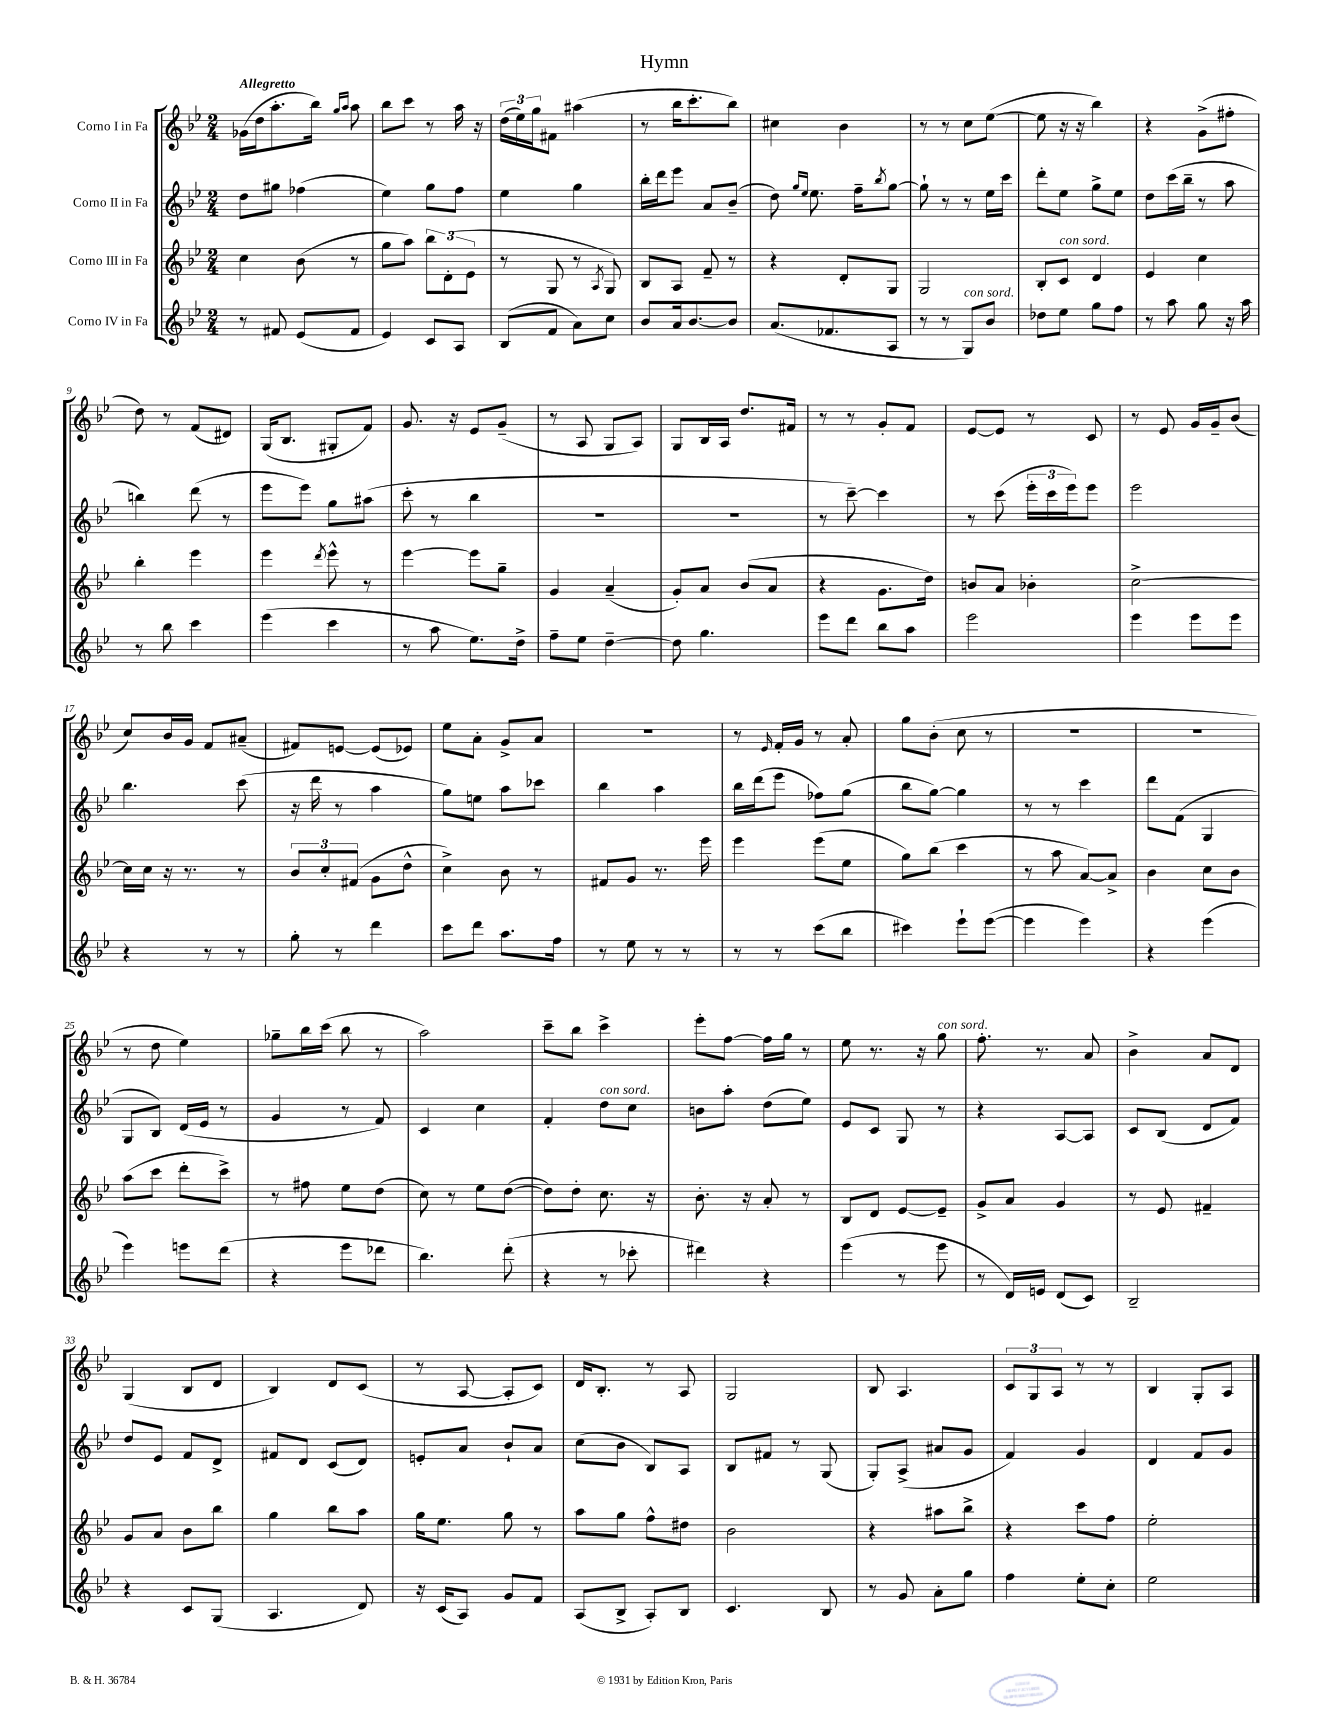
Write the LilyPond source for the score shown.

\header { title = "Hymn" }
<<
\new StaffGroup <<
\new Staff = "s0" \with { instrumentName = "Corno I in Fa" } {
    \clef treble \key bes \major \numericTimeSignature \time 2/4 \tempo "Allegretto"
    ges'16( d''16 a''8.-. bes''16) \grace { g''16 a''16 } a''8 |
    bes''8 c'''8 r8 a''16 r16 |
    \tuplet 3/2 { d''16( ees''16) g''16 } fis'8 ais''4( |
    r8 bes''16 c'''8.-. bes''8) |
    cis''4 bes'4 |
    r8 r8 c''8 ees''8~( |
    ees''8 r16 r16 bes''4) |
    r4 g'8->( fis''8-. |
    d''8) r8 f'8( dis'8) |
    g16( bes8. gis8-. f'8) |
    g'8. r16 ees'8 g'8--( |
    r8 a8 g8 a8) |
    g8 bes16 a16 d''8. fis'16 |
    r8 r8 g'8-. f'8 |
    ees'8~ ees'8 r8 c'8 |
    r8 ees'8 g'16 g'16-- bes'8( |
    c''8) bes'16 g'16 f'8 ais'8--( |
    fis'8) e'8~ e'8( ees'8) |
    ees''8 a'8-. g'8-> a'8 |
    r2 |
    r8 \grace { ees'16 } f'16-. g'16 r8 a'8-. |
    g''8 bes'8-.( c''8 r8 |
    R2 |
    r2 |
    r8 d''8 ees''4) |
    ges''8-- bes''16 c'''16( bes''8 r8 |
    a''2) |
    c'''8-- bes''8 c'''4-> |
    ees'''8-. f''8~ f''16 g''16 r8 |
    ees''8 r8. r16 g''8^\markup { \italic "con sord." } |
    f''8.-. r8. a'8 |
    bes'4-> a'8 d'8 |
    g4( bes8 d'8 |
    bes4) d'8 c'8( |
    r8 a8~ a8-. c'8) |
    d'16 bes8.-. r8 a8 |
    g2 |
    bes8 a4. |
    \tuplet 3/2 { c'8 g8 a8 } r8 r8 |
    bes4 g8-. a8 \bar "|." |
}
\new Staff = "s1" \with { instrumentName = "Corno II in Fa" } {
    \clef treble \key bes \major \numericTimeSignature \time 2/4
    d''8 gis''8 fes''4( |
    ees''4) g''8 f''8 |
    ees''4 g''4 |
    bes''16-. d'''16 ees'''8 a'8 bes'8--( |
    d''8) \grace { g''16 ees''16 } ees''8. f''16-- \acciaccatura { bes''8 } g''8~ |
    g''8-! r8 r8 ees''16 c'''16 |
    d'''8-. ees''8 g''8-> ees''8 |
    d''8 c'''16( bes''16-- r8 a''8 |
    b''4) d'''8( r8 |
    ees'''8 ees'''8) g''8 ais''8( |
    c'''8-. r8 bes''4 |
    R2 |
    R2 |
    r8 c'''8~--) c'''4 |
    r8 c'''8( \tuplet 3/2 { ees'''16-. c'''16 ees'''16) } ees'''8 |
    ees'''2 |
    bes''4. c'''8( |
    r16 d'''16 r8 a''4 |
    g''8) e''8 a''8 ces'''8 |
    bes''4 a''4 |
    bes''16 d'''16( ees'''8 fes''8) g''8( |
    bes''8 g''8~) g''4 |
    r8 r8 c'''4 |
    d'''8 f'8( g4 |
    g8 bes8) d'16( ees'16 r8 |
    g'4 r8 f'8) |
    c'4 c''4 |
    f'4-. d''8^\markup { \italic "con sord." } c''8 |
    b'8 a''8-. d''8( ees''8) |
    ees'8 c'8 g8 r8 |
    r4 a8~ a8 |
    c'8 bes8( d'8 f'8) |
    d''8 ees'8 f'8 d'8-> |
    fis'8 d'8 c'8( d'8) |
    e'8-. a'8 bes'8-! a'8 |
    c''8( bes'8 bes8) a8 |
    bes8 fis'8 r8 g8( |
    g8-.) a8->( ais'8 g'8 |
    f'4) g'4 |
    d'4 f'8 g'8 \bar "|." |
}
\new Staff = "s2" \with { instrumentName = "Corno III in Fa" } {
    \clef treble \key bes \major \numericTimeSignature \time 2/4
    c''4 bes'8( r8 |
    g''8 a''8) \tuplet 3/2 { bes''8 d'8-.( ees'8 } |
    r8 g8 r8 \acciaccatura { a8 } g8) |
    bes8 a8 f'8-- r8 |
    r4 d'8-. g8 |
    g2 |
    bes8-. c'8^\markup { \italic "con sord." } d'4 |
    ees'4 c''4 |
    bes''4-. ees'''4 |
    ees'''4 \acciaccatura { d'''8 } ees'''8-^ r8 |
    ees'''4~ ees'''8 g''8-- |
    g'4 a'4--( |
    g'8-.) a'8 bes'8( a'8 |
    r4 g'8. d''16) |
    b'8 a'8 bes'4-. |
    c''2~-> |
    c''16 c''16 r16 r8. r8 |
    \tuplet 3/2 { bes'8 c''8-. fis'8( } g'8 d''8-^ |
    c''4->) bes'8 r8 |
    fis'8 g'8 r8. ees'''16 |
    ees'''4 ees'''8( ees''8 |
    g''8) bes''8( c'''4 |
    r8 a''8 a'8~) a'8-> |
    bes'4 c''8 bes'8 |
    a''8( c'''8 d'''8-. c'''8->) |
    r8 fis''8 ees''8 d''8( |
    c''8) r8 ees''8 d''8~( |
    d''8) d''8-. c''8. r16 |
    bes'8.-. r16 a'8-. r8 |
    bes8 d'8 ees'8~ ees'8-- |
    g'8-> a'8 g'4 |
    r8 ees'8 fis'4-- |
    g'8 a'8 bes'8 bes''8 |
    g''4 bes''8 a''8 |
    g''16 ees''8. g''8 r8 |
    a''8 g''8 f''8-^ dis''8 |
    bes'2 |
    r4 ais''8 bes''8-> |
    r4 c'''8 f''8 |
    ees''2-. \bar "|." |
}
\new Staff = "s3" \with { instrumentName = "Corno IV in Fa" } {
    \clef treble \key bes \major \numericTimeSignature \time 2/4
    r8 fis'8 ees'8( fis'8 |
    ees'4) c'8 a8 |
    bes8( f'8 a'8) c''8 |
    bes'8 a'16 bes'8.~ bes'8 |
    a'8.( fes'8. a8 |
    r8 r8 g8^\markup { \italic "con sord." }) bes'8 |
    des''8 ees''8 g''8 f''8 |
    r8 a''8 g''8 r16 a''16 |
    r8 bes''8 c'''4 |
    ees'''4( c'''4 |
    r8 a''8 ees''8.) d''16-> |
    f''8-- ees''8 d''4~-- |
    d''8 g''4. |
    ees'''8 d'''8 bes''8 a''8 |
    ees'''2 |
    ees'''4 ees'''8 ees'''8 |
    r4 r8 r8 |
    g''8-. r8 d'''4 |
    c'''8 d'''8 a''8. f''16 |
    r8 ees''8 r8 r8 |
    r8 r8 c'''8( bes''8 |
    cis'''4) ees'''8-! ees'''8~( |
    ees'''4 ees'''4) |
    r4 ees'''4( |
    ees'''4) e'''8 d'''8( |
    r4 ees'''8 des'''8 |
    bes''4.) d'''8-.( |
    r4 r8 ces'''8-. |
    dis'''4) r4 |
    ees'''4( r8 ees'''8 |
    r8 d'16) e'16 d'8( c'8) |
    bes2-- |
    r4 c'8 g8( |
    a4. d'8) |
    r16 c'16( a8) g'8 f'8 |
    a8( bes8-> a8-.) bes8 |
    c'4. bes8 |
    r8 g'8 a'8-. g''8 |
    f''4 ees''8-. c''8-. |
    ees''2 \bar "|." |
}
>>
>>
